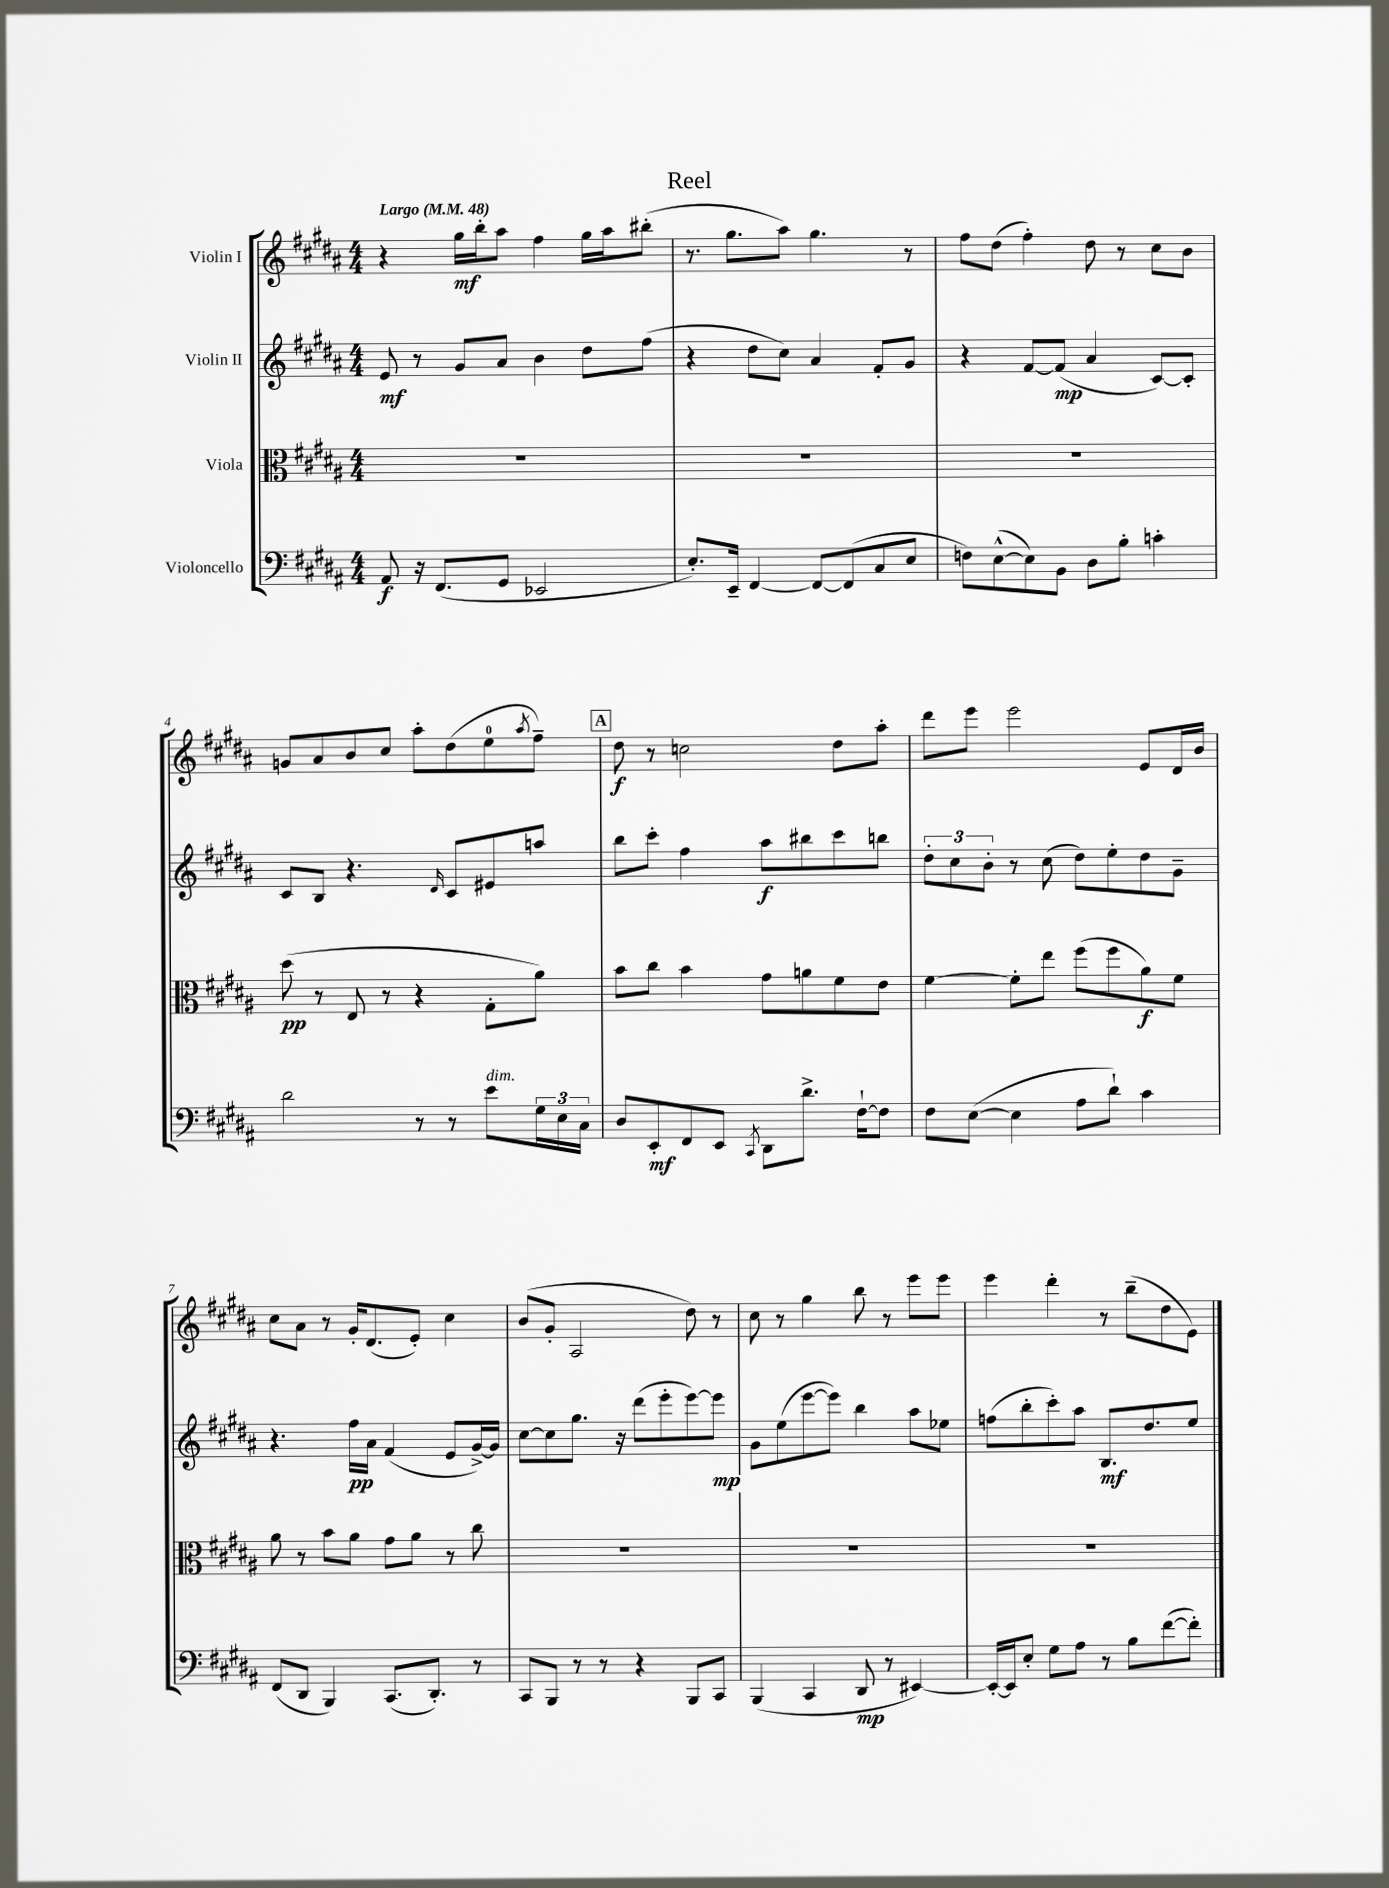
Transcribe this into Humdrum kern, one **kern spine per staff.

**kern	**kern	**kern	**kern
*staff4	*staff3	*staff2	*staff1
*clefF4	*clefC3	*clefG2	*clefG2
*k[f#c#g#d#a#]	*k[f#c#g#d#a#]	*k[f#c#g#d#a#]	*k[f#c#g#d#a#]
*M4/4	*M4/4	*M4/4	*M4/4
*MM48	*MM48	*MM48	*MM48
8AA#/	1r	8e/	4r
16r	.	8r	.
(8.FF#/L	.	.	.
.	.	8g#/L	16gg#\LL
.	.	.	16bb'\J
8GG#/J	.	8a#/J	8aa#\J
2EE-/	.	4b\	4ff#\
.	.	8dd#\L	16gg#\LL
.	.	.	16aa#\J
.	.	(8ff#\J	(8bb#'\J
=	=	=	=
8.E'/L)	1r	4r	8.r
16EE~/Jk	.	.	8.gg#\L
[4FF#/	.	8dd#\L	.
.	.	8cc#\J)	8aa#\J)
8FF#/_L	.	4a#/	4.gg#\
(8FF#/]	.	.	.
8C#/	.	8f#'/L	.
8E/J	.	8g#/J	8r
=	=	=	=
8F\L)	1r	4r	8ff#\L
([8E^^\	.	.	(8dd#\J
8E\])	.	[8f#/L	4ff#'\)
8BB\J	.	(8f#/]J	.
8D#\L	.	4a#/	8dd#\
8B'\J	.	.	8r
4c'\	.	[8c#/L)	8cc#\L
.	.	8c#'/]J	8b\J
=	=	=	=
2d#\	(8dd#\	8c#/L	8g/L
.	8r	8B/J	8a#/
.	8E/	4.r	8b/
.	8r	.	8cc#/J
8r	4r	.	8aa#'\L
.	.	16qqd#/	.
8r	.	8c#/L	(8dd#\
8e\L	8G#'\L	8e#/	8ee\
.	.	.	8qaa#/
24G#\L	8a#\J)	8aa/J	8ff#~\J)
24E\	.	.	.
24C#\JJ	.	.	.
=	=	=	=
8D#/L	8b\L	8bb\L	8dd#\
8EE'/	8cc#\J	8ccc#'\J	8r
8FF#/	4b\	4ff#\	2cc\
8EE/J	.	.	.
8qCC#/	.	.	.
8DD#\L	8g#\L	8aa#\L	.
8.d#^\J	8a\	8bb#\	.
.	8f#\	8ccc#\	8dd#\L
[16F#`\LK	.	.	.
8F#\]J	8e\J	8bb\J	8aa#'\J
=	=	=	=
8F#\L	[4f#\	12dd#'\L	8ddd#\L
.	.	12cc#\	.
([8E\J	.	.	8eee\J
.	.	12b'\J	.
4E\]	8f#'\]L	8r	2eee\
.	8ee\J	(8cc#\	.
8A#\L	(8ff#\L	8dd#\L)	.
8d#`\J)	8ff#\	8ee'\	.
4c#\	8a#\)	8dd#\	8e/L
.	8f#\J	8g#~\J	16d#/L
.	.	.	16b/JJ
=	=	=	=
(8FF#/L	8a#\	4.r	8cc#\L
8DD#/J	8r	.	8a#\J
4BBB/)	8b\L	.	8r
.	8a#\J	16ff#\LL	16g#'/LK
.	.	16a#\JJ	(8.d#/
(8.CC#/L	8g#\L	(4f#/	.
.	8a#\J	.	8e'/J)
8.DD#'/J)	.	.	.
.	8r	8e/L	4cc#\
8r	8cc#\	[16g#^/L)	.
.	.	16g#/]JJ	.
=	=	=	=
8CC#/L	1r	[8cc#\L	(8b/L
8BBB/J	.	8cc#\]	8g#'/J
8r	.	8.gg#\J	2A#/
8r	.	.	.
.	.	16r	.
4r	.	(8ddd#\L	.
.	.	8eee'\	.
8BBB/L	.	[8eee\)	8dd#\)
8CC#/J	.	8eee\]J	8r
=	=	=	=
(4BBB/	1r	8g#\L	8cc#\
.	.	(8ee\	8r
4CC#/	.	[8eee\	4gg#\
.	.	8eee\]J)	.
8DD#/	.	4bb\	8bb\
8r	.	.	8r
[4EE#/)	.	8aa#\L	8eee\L
.	.	8ee-\J	8eee\J
=	=	=	=
16EE#'/_LL	1r	(8ff\L	4eee\
16EE#/]J	.	.	.
8E'/J	.	8bb'\	.
8G#\L	.	8ccc#'\)	4ddd#'\
8A#\J	.	8aa#\J	.
8r	.	8.B/L	8r
8B\L	.	.	(8bb~\L
.	.	8.dd#/	.
([8f#\	.	.	8dd#\
8f#'\]J)	.	8ee/J	8e\J)
==	==	==	==
*-	*-	*-	*-
